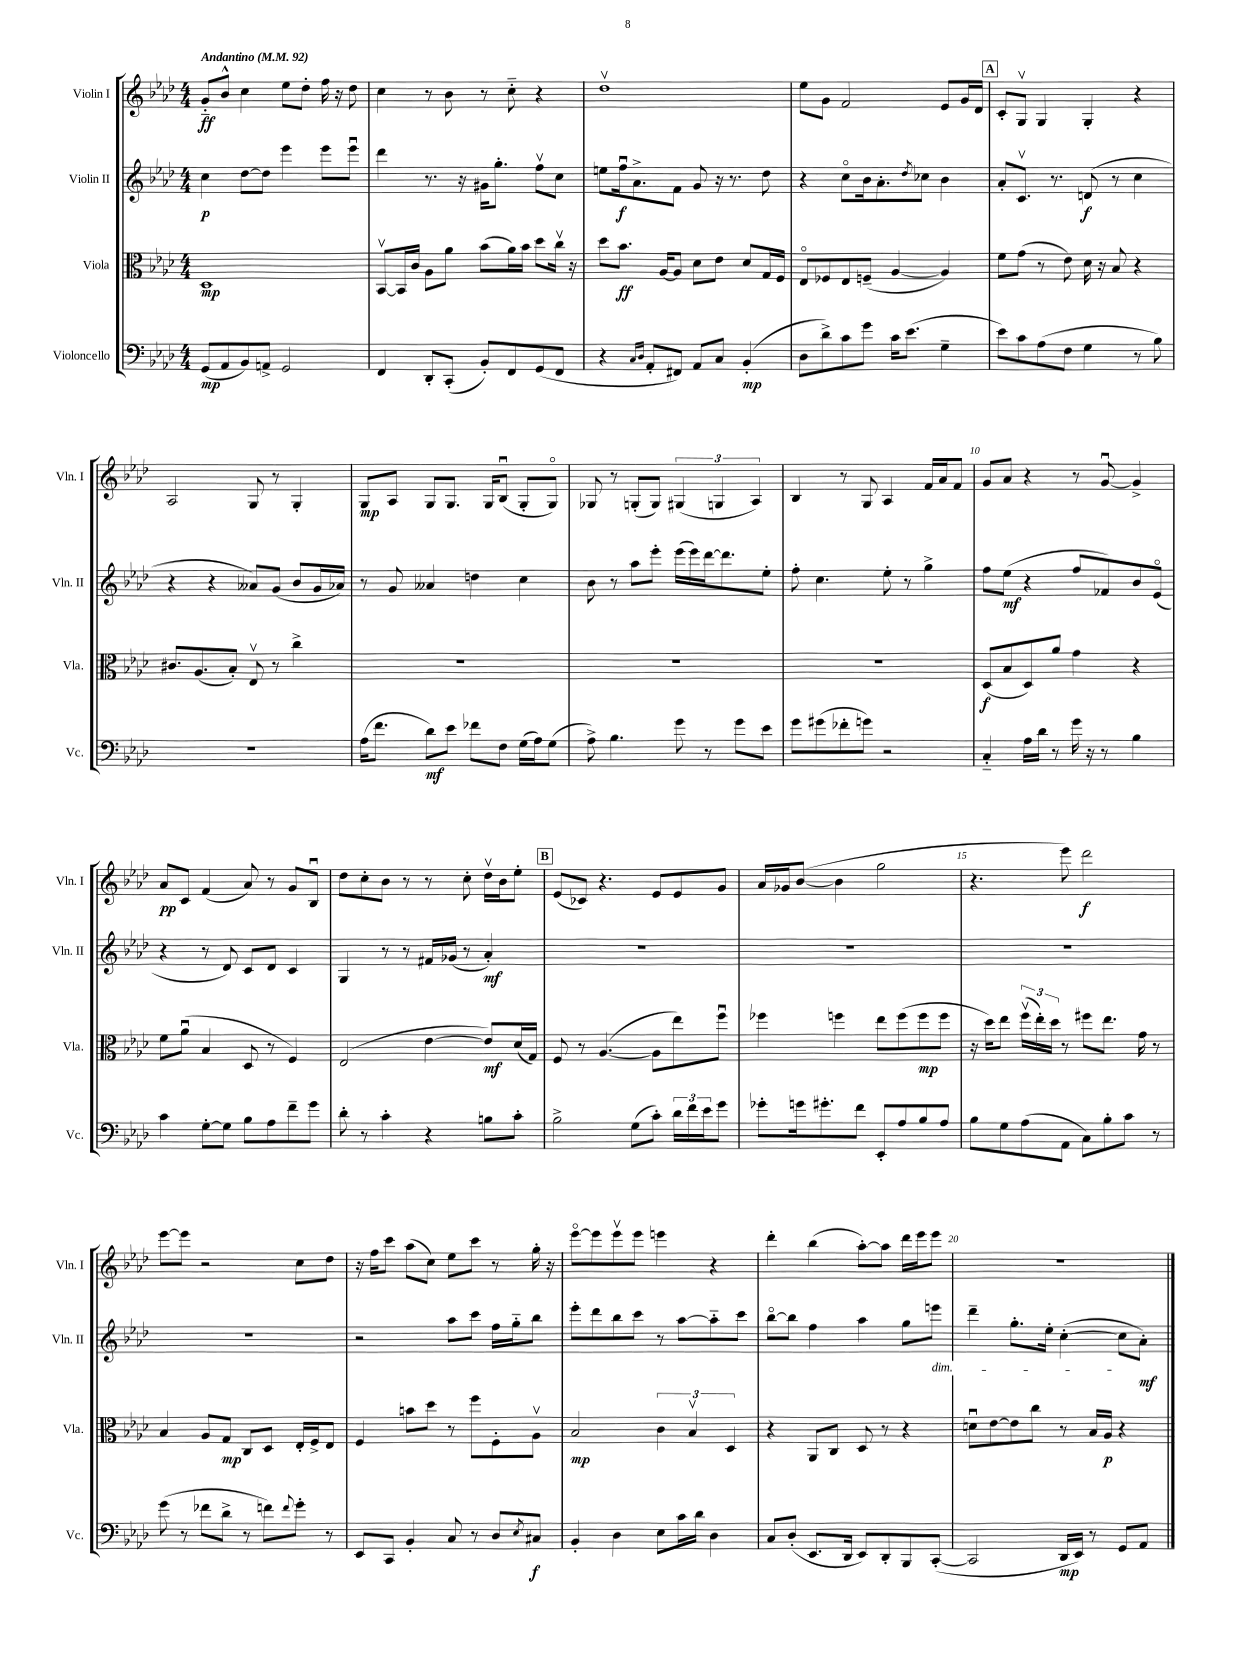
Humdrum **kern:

**kern	**dynam	**kern	**dynam	**kern	**dynam	**kern	**dynam
*part4	*part4	*part3	*part3	*part2	*part2	*part1	*part1
*staff4	*staff4	*staff3	*staff3	*staff2	*staff2	*staff1	*staff1
*I"Violoncello	*	*I"Viola	*	*I"Violin II	*	*I"Violin I	*
*I'Vc.	*	*I'Vla.	*	*I'Vln. II	*	*I'Vln. I	*
*clefF4	*	*clefC3	*	*clefG2	*	*clefG2	*
*k[b-e-a-d-]	*	*k[b-e-a-d-]	*	*k[b-e-a-d-]	*	*k[b-e-a-d-]	*
*M4/4	*	*M4/4	*	*M4/4	*	*M4/4	*
*MM92	*	*MM92	*	*MM92	*	*MM92	*
=1	=1	=1	=1	=1	=1	=1	=1
!	!	!	!	!	!	!LO:TX:a:B:t=Andantino	!
(8GG/L	mp	1D-	mp	4cc\	p	8g/L	ff
8AA-/	.	.	.	.	.	8b-^^/J	.
8BB-/)	.	.	.	[8dd-\L	.	4cc\	.
8AAn^/J	.	.	.	8dd-\J]	.	.	.
2GG/	.	.	.	4eee-\	.	8ee-\L	.
.	.	.	.	.	.	8dd-'\J	.
.	.	.	.	8eee-\L	.	16ff\	.
.	.	.	.	.	.	16r	.
.	.	.	.	8eee-u\J	.	8dd-\	.
=2	=2	=2	=2	=2	=2	=2	=2
4FF/	.	[8BB-v/L	.	4ddd-\	.	4cc\	.
.	.	16BB-/L]	.	.	.	.	.
.	.	16c/JJ	.	.	.	.	.
8DD-'/L	.	8A-\L	.	8.r	.	8r	.
(8CC'/J	.	8a-\J	.	.	.	8b-\	.
.	.	.	.	16r	.	.	.
8BB-'/L)	.	(8b-\L	.	16g#X\KL	.	8r	.
.	.	.	.	8.gg'\J	.	.	.
8FF/	.	16a-\L)	.	.	.	8cc\	.
.	.	16b-\JJ	.	.	.	.	.
(8GG/	.	8dd-\L	.	8ffv\L	.	4r	.
8FF/J	.	16ccv\Jk	.	8cc\J	.	.	.
.	.	16r	.	.	.	.	.
=3	=3	=3	=3	=3	=3	=3	=3
4r	.	8dd-\L	.	8een\L	.	1dd-v	.
.	.	8.b-\J	ff	16ffu\k	f	.	.
.	.	.	.	8.a-^\	.	.	.
16qqC/LL	.	.	.	.	.	.	.
16qqD-/JJ	.	.	.	.	.	.	.
8AA-'/L	.	.	.	.	.	.	.
.	.	[16A-/KL	.	.	.	.	.
8FF#X/J)	.	8A-/J]	.	8f\J	.	.	.
8AA-/L	.	8d-\L	.	8g/	.	.	.
8C/J	.	8e-\J	.	16r	.	.	.
.	.	.	.	8.r	.	.	.
(4BB-'/	mp	8d-/L	.	.	.	.	.
.	.	16G/L	.	8dd-\	.	.	.
.	.	16F/JJ	.	.	.	.	.
=4	=4	=4	=4	=4	=4	=4	=4
8D-\L	.	8E-/L	.	4r	.	8ee-\L	.
8d-^\)	.	8F-X/	.	.	.	8g\J	.
8c\	.	8E-/	.	8cc\L	.	2f/	.
8g\J	.	(8Fn~/J	.	16b-\k	.	.	.
.	.	.	.	8.a-'\	.	.	.
16c\KL	.	[4A-/	.	.	.	.	.
(8.e-\J	.	.	.	.	.	.	.
.	.	.	.	8qdd-/	.	.	.
.	.	.	.	8cc-X\J	.	.	.
4G~\	.	4A-/])	.	4b-\	.	8e-/L	.
.	.	.	.	.	.	16g/L	.
.	.	.	.	.	.	16d-/JJ	.
!!LO:REH:place=s1:t=A
=5	=5	=5	=5	=5	=5	=5	=5
8e-\L)	.	8f\L	.	8a-'/L	.	8c'/L	.
8c\	.	(8g\J	.	8.cv/J	.	8Gv/J	.
(8A-\	.	8r	.	.	.	4G/	.
.	.	.	.	8.r	.	.	.
8F\J	.	8e-\)	.	.	.	.	.
4G\	.	16d-\	.	(8dn/	f	4G'/	.
.	.	16r	.	.	.	.	.
.	.	8B-/	.	8r	.	.	.
8r	.	4r	.	4cc\	.	4r	.
8B-\)	.	.	.	.	.	.	.
!!LO:LB:g=z
=6	=6	=6	=6	=6	=6	=6	=6
1r	.	8.c#X/L	.	4r	.	2A-/	.
.	.	(8.A-/	.	.	.	.	.
.	.	.	.	4r	.	.	.
.	.	8B-'/J)	.	.	.	.	.
.	.	8E-v/	.	8a--X/L)	.	8G/	.
.	.	8r	.	(8g/J	.	8r	.
.	.	4cc^\	.	8b-/L	.	4G'/	.
.	.	.	.	16g/L	.	.	.
.	.	.	.	16a-X/JJ)	.	.	.
=7	=7	=7	=7	=7	=7	=7	=7
(16A-\KL	.	1r	.	8r	.	8G/L	mp
8.f\J	.	.	.	.	.	.	.
.	.	.	.	8g/	.	8A-/J	.
8d-\L)	mf	.	.	4a--X/	.	8G/L	.
8e-\J	.	.	.	.	.	8.G/J	.
8f-X\L	.	.	.	4ddn\	.	.	.
.	.	.	.	.	.	16G/KL	.
8F\J	.	.	.	.	.	(8B-u/J	.
(16G\LL	.	.	.	4cc\	.	8G'/L	.
16A-\J)	.	.	.	.	.	.	.
(8G\J	.	.	.	.	.	8G/J)	.
=8	=8	=8	=8	=8	=8	=8	=8
8A-^\)	.	1r	.	8b-\	.	8G-X/	.
4.B-\	.	.	.	8r	.	8r	.
.	.	.	.	8aa-\L	.	(8Gn'/L	.
.	.	.	.	8eee-'\J	.	8G/J)	.
8g\	.	.	.	(16eee-\LL	.	(6G#X/	.
.	.	.	.	16eee-\)	.	.	.
8r	.	.	.	[16ddd-\J	.	.	.
.	.	.	.	.	.	6Gn/	.
.	.	.	.	8.ddd-\]	.	.	.
8g\L	.	.	.	.	.	.	.
.	.	.	.	.	.	6A-/)	.
8e-\J	.	.	.	8ee-'\J	.	.	.
=9	=9	=9	=9	=9	=9	=9	=9
8g\L	.	1r	.	8ff'\	.	4B-/	.
(8g#X\	.	.	.	4.cc\	.	.	.
8f-X'\	.	.	.	.	.	8r	.
8gn\J)	.	.	.	.	.	8G/	.
2r	.	.	.	8ee-'\	.	4A-/	.
.	.	.	.	8r	.	.	.
.	.	.	.	4gg^\	.	16f/LL	.
.	.	.	.	.	.	16a-/J	.
.	.	.	.	.	.	8f/J	.
=10	=10	=10	=10	=10	=10	=10	=10
4C/	.	(8D-/L	f	8ff\L	.	8g/L	.
.	.	8B-/	.	(8ee-\J	mf	8a-/J	.
16A-\LL	.	8D-/)	.	4r	.	4r	.
16d-\JJ	.	.	.	.	.	.	.
8r	.	8a-/J	.	.	.	.	.
16g\	.	4g\	.	8ff/L	.	8r	.
16r	.	.	.	.	.	.	.
8r	.	.	.	8f-X/)	.	[8gu/	.
4B-\	.	4r	.	8b-/	.	4g^/]	.
.	.	.	.	(8e-/J	.	.	.
!!LO:LB:g=z
=11	=11	=11	=11	=11	=11	=11	=11
4c\	.	8f\L	.	4r	.	8a-/L	pp
.	.	(8a-u\J	.	.	.	8c/J	.
[8G'\L	.	4B-/	.	8r	.	(4f/	.
8G\J]	.	.	.	8d-/)	.	.	.
8B-\L	.	8D-/	.	8c/L	.	8a-/)	.
8A-\	.	8r	.	8d-/J	.	8r	.
8f~\	.	4F/)	.	4c/	.	8g/L	.
8g\J	.	.	.	.	.	8B-u/J	.
=12	=12	=12	=12	=12	=12	=12	=12
8d-'\	.	(2E-/	.	4G/	.	8dd-\L	.
8r	.	.	.	.	.	8cc'\	.
4c'\	.	.	.	8r	.	8b-\J	.
.	.	.	.	8r	.	8r	.
4r	.	[4e-\	.	16f#X/LL	.	8r	.
.	.	.	.	(16g-X/JJ	.	.	.
.	.	.	.	8r	.	8cc'\	.
8Bn\L	.	8e-/L])	mf	4a-'/)	mf	16dd-v\LL	.
.	.	.	.	.	.	16b-\J	.
8c'\J	.	(16d-/L	.	.	.	8ee-'\J	.
.	.	16G/JJ)	.	.	.	.	.
!!LO:REH:place=s1:t=B
=13	=13	=13	=13	=13	=13	=13	=13
2B-^\	.	8F/	.	1r	.	(8e-/L	.
.	.	8r	.	.	.	8c-X/J)	.
.	.	([4.A-/	.	.	.	4.r	.
(8G\L	.	.	.	.	.	.	.
8c'\J)	.	8A-\L]	.	.	.	8e-/L	.
24d-\LL	.	8ee-\)	.	.	.	8e-/	.
24f\	.	.	.	.	.	.	.
24e-\J	.	.	.	.	.	.	.
8g\J	.	8ffu\J	.	.	.	8g/J	.
=14	=14	=14	=14	=14	=14	=14	=14
8g-X'\L	.	4ff-X\	.	1r	.	16a-/LL	.
.	.	.	.	.	.	16g-X/J	.
16gn\k	.	.	.	.	.	([8b-/J	.
8.g#X'\	.	.	.	.	.	.	.
.	.	4ffn\	.	.	.	4b-\]	.
8f\J	.	.	.	.	.	.	.
8EE-'/L	.	8ee-\L	.	.	.	2gg\	.
8A-/	.	(8ff\	.	.	.	.	.
8B-/	.	8ff\	mp	.	.	.	.
8A-/J	.	8ff\J	.	.	.	.	.
=15	=15	=15	=15	=15	=15	=15	=15
8B-\L	.	16r	.	1r	.	4.r	.
.	.	16dd-\KL)	.	.	.	.	.
8G\	.	8ee-\J	.	.	.	.	.
(8A-\	.	(24ffv\LL	.	.	.	.	.
.	.	24ee-'\)	.	.	.	.	.
.	.	24dd-\JJ	.	.	.	.	.
8AA-\J	.	8r	.	.	.	8eee-\)	.
8C\L)	.	8ff#X\L	.	.	.	2ddd-\	f
8B-'\	.	8.ee-\J	.	.	.	.	.
8c\J	.	.	.	.	.	.	.
.	.	16g\	.	.	.	.	.
8r	.	8r	.	.	.	.	.
!!LO:LB:g=z
=16	=16	=16	=16	=16	=16	=16	=16
(8g\	.	4B-/	.	1r	.	[8eee-\L	.
8r	.	.	.	.	.	8eee-\J]	.
8f-X\L	.	8A-/L	.	.	.	2r	.
8d-^\J	.	8G/J	mp	.	.	.	.
8r	.	8C/L	.	.	.	.	.
8fn\L)	.	8D-/J	.	.	.	.	.
8qqf/	.	.	.	.	.	.	.
8g'\J	.	16E-'/LL	.	.	.	8cc\L	.
.	.	16F^/J	.	.	.	.	.
8r	.	8E-/J	.	.	.	8dd-\J	.
=17	=17	=17	=17	=17	=17	=17	=17
8EE-/L	.	4F/	.	2r	.	16r	.
.	.	.	.	.	.	16ff\KL	.
8CC/J	.	.	.	.	.	8ccc\J	.
4BB-'/	.	8bn\L	.	.	.	(8aa-\L	.
.	.	8dd-\J	.	.	.	8cc\J)	.
8C/	.	8r	.	8aa-\L	.	8ee-\L	.
8r	.	8ff\L	.	8ccc\J	.	8ccc\J	.
8D-/L	.	8F'\	.	16ff\LL	.	8r	.
.	.	.	.	16gg\J	.	.	.
8qE-/	.	.	.	.	.	.	.
8C#X/J	f	8A-v\J	.	8bb-\J	.	16gg'\	.
.	.	.	.	.	.	16r	.
=18	=18	=18	=18	=18	=18	=18	=18
4BB-'/	.	2B-/	mp	8eee-'\L	.	[8eee-\L	.
.	.	.	.	8ddd-\	.	8eee-\]	.
4D-\	.	.	.	8bb-\	.	8eee-v\	.
.	.	.	.	8ccc\J	.	8eee-\J	.
8E-\L	.	6c\	.	8r	.	4eeen\	.
16c\L	.	.	.	[8aa-\L	.	.	.
.	.	6B-v/	.	.	.	.	.
16d-\JJ	.	.	.	.	.	.	.
4D-\	.	.	.	8aa-\]	.	4r	.
.	.	6D-/	.	.	.	.	.
.	.	.	.	8ccc\J	.	.	.
=19	=19	=19	=19	=19	=19	=19	=19
8C/L	.	4r	.	[8bb-\L	.	4ddd-'\	.
(8D-'/J	.	.	.	8bb-\J]	.	.	.
8.EE-/L	.	8AA-/L	.	4ff\	.	(4bb-\	.
.	.	8C/J	.	.	.	.	.
16DD-/Jk	.	.	.	.	.	.	.
8EE-/L)	.	8D-/	.	4aa-\	.	[8aa-'\L)	.
8DD-'/	.	8r	.	.	.	8aa-\J]	.
8BBB-/	.	4r	.	8gg\L	.	16ddd-\LL	.
.	.	.	.	.	.	16eee-\J	.
!	!	!	!	!LO:TX:b:i:t=dim.	!	!	!
([8CC'/J	.	.	.	8eeen\J	.	8eee-\J	.
=20	=20	=20	=20	=20	=20	=20	=20
2CC/]	.	8dnu\L	.	4ddd-~\	.	1r	.
.	.	[8e-\	.	.	.	.	.
.	.	8e-\]	.	8.gg'\L	.	.	.
.	.	8cc\J	.	.	.	.	.
.	.	.	.	16ee-'\Jk	.	.	.
16DD-/LL	mp	8r	.	([4cc'\	.	.	.
16EE-/JJ)	.	.	.	.	.	.	.
8r	.	16B-/LL	.	.	.	.	.
.	.	16A-/JJ	p	.	.	.	.
8GG/L	.	4r	.	8cc\L]	.	.	.
8AA-/J	.	.	.	8a-'\J)	mf	.	.
==	==	==	==	==	==	==	==
*-	*-	*-	*-	*-	*-	*-	*-
